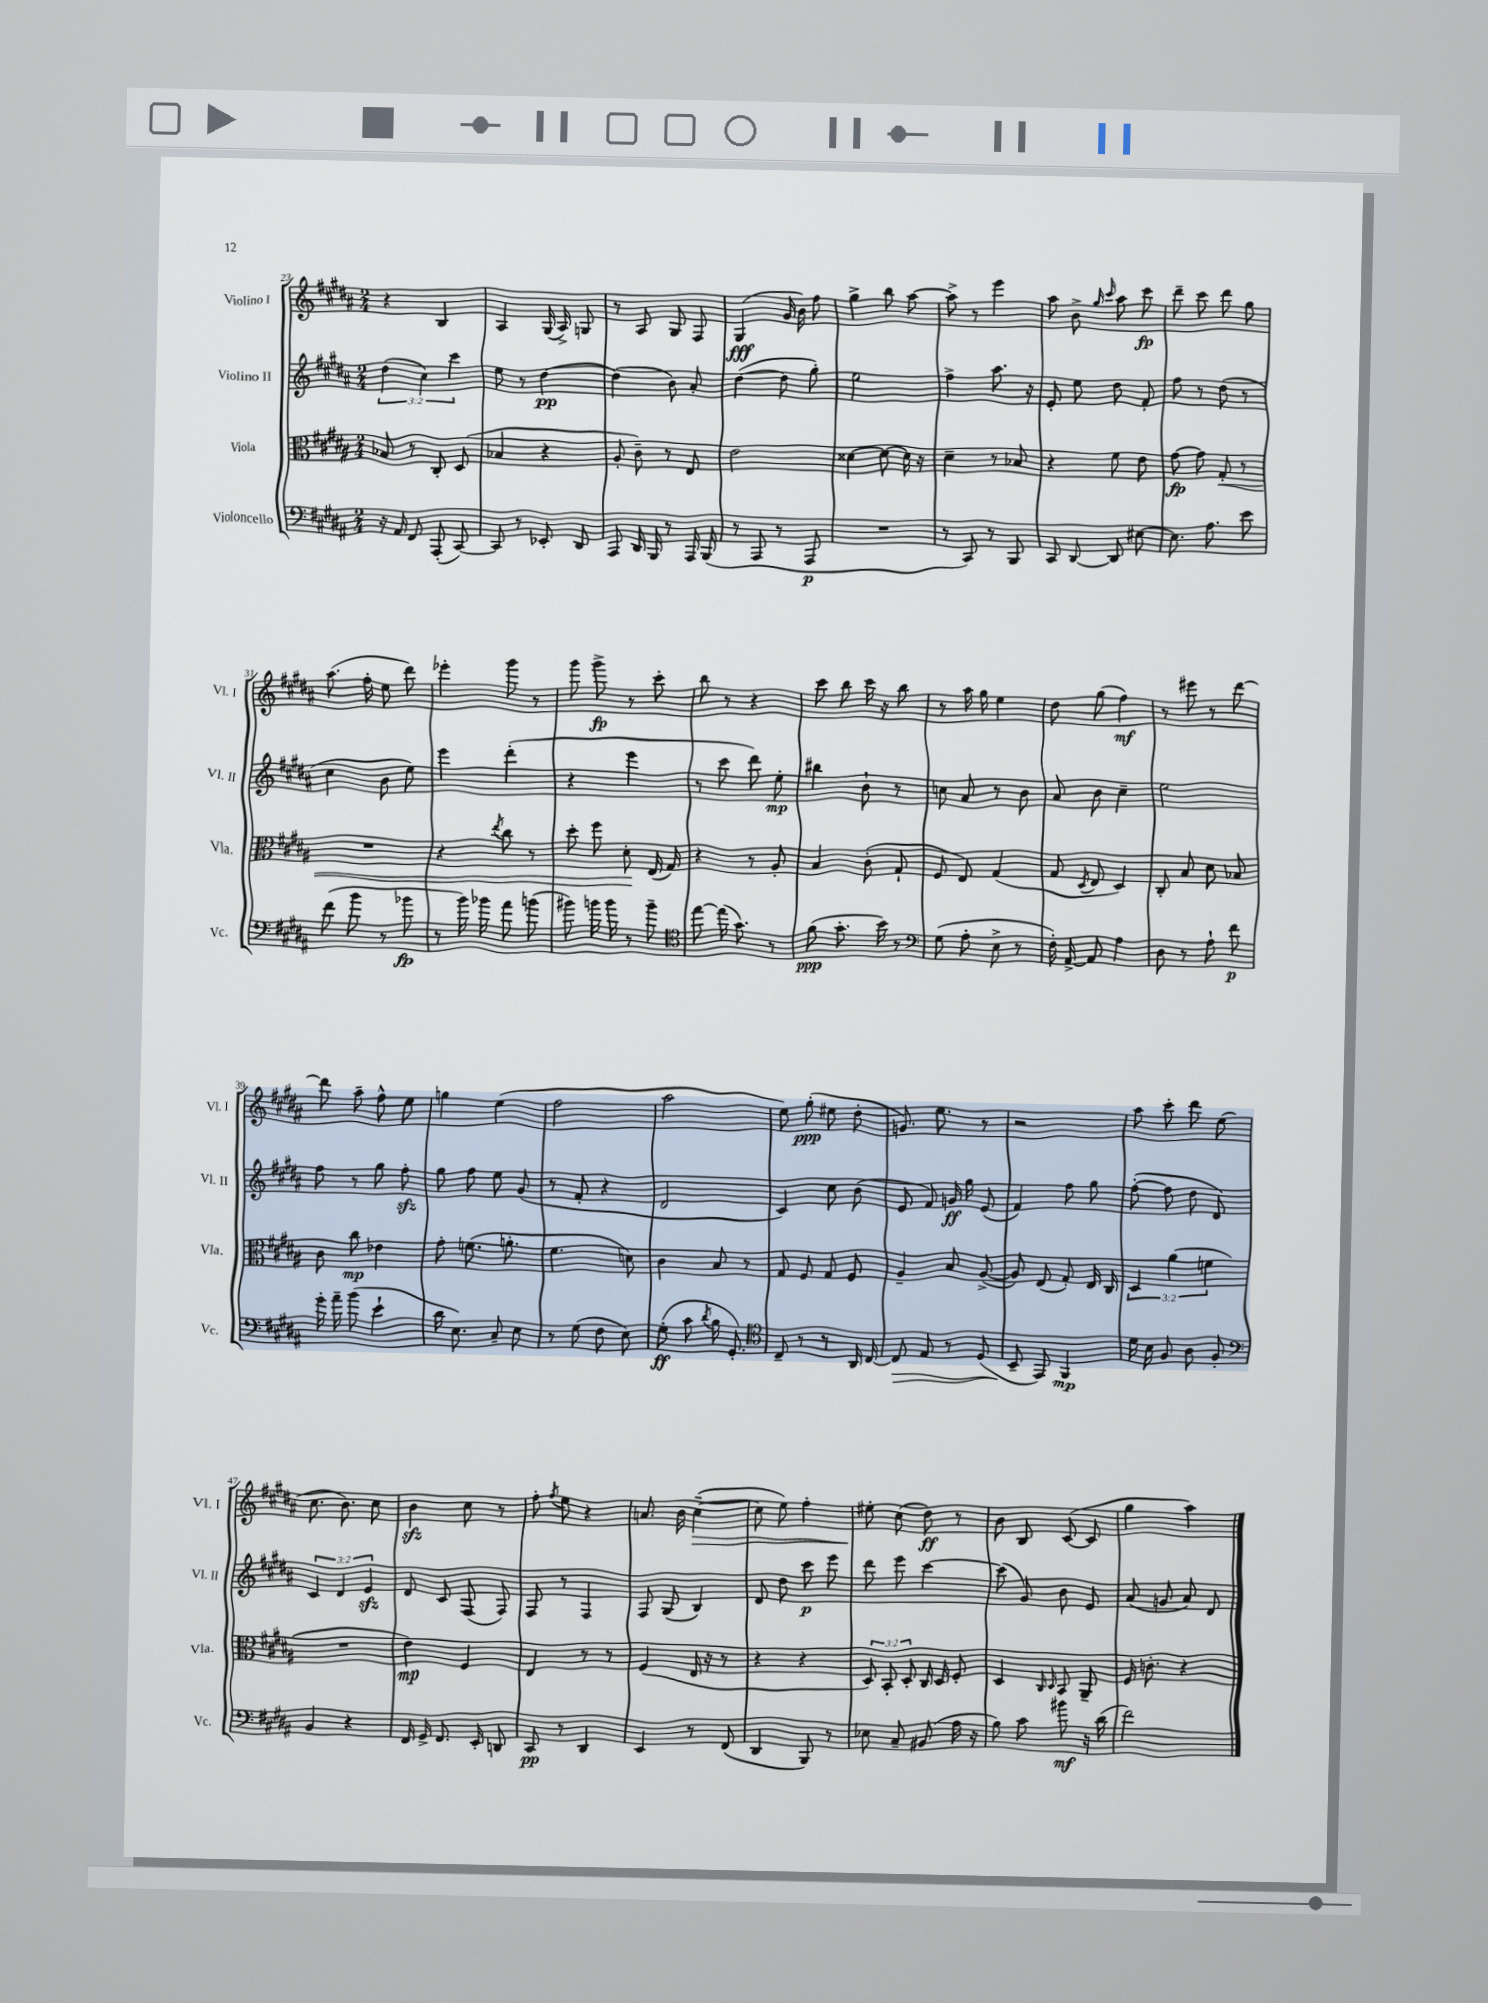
<<
\new StaffGroup <<
\new Staff = "s0" \with { instrumentName = "Violino I" shortInstrumentName = "Vl. I" } {
    \clef treble \key b \major \numericTimeSignature \time 2/4
    \autoBeamOff r4 b4 |
    ais4 gis16( ais16->) g8 |
    r8 ais8 gis8 fis8 |
    gis4\fff( gis'16 b'16) fis''8 |
    gis''4-> b''8 ais''8~ |
    ais''8-> r8 e'''4 |
    ais''8 b'8-> \grace { gis''16 cis'''16 } ais''8 cis'''8\fp |
    dis'''8-- cis'''8 dis'''8 gis''8 |
    ais''8.( fis''16-. e''8 dis'''8) |
    ees'''4-. gis'''8 r8 |
    gis'''8 gis'''8->\fp r8 cis'''8-. |
    b''8 r8 r4 |
    cis'''8 b''8 cis'''16 r16 b''8 |
    r8 ais''16 gis''16 e''4 |
    dis''8 gis''8( fis''4\mf) |
    r8 eis'''8 r8 dis'''8~ |
    dis'''8 ais''8-- fis''8-^ e''8 |
    g''4 e''4( |
    fis''2 |
    ais''2 |
    e''8) gis''8-.\ppp( eis''8 dis''8-. |
    g'8.) e''8. r8 |
    r2 |
    ais''8 cis'''8-. dis'''8 e''8( |
    cis''8. b'8.) cis''8 |
    b'4\sfz cis''8 r8 |
    fis''8-. \acciaccatura { fis''8 } e''8 r4 |
    a'8. b'16 cis''4~--\>( |
    cis''8 e''8) fis''4-. |
    eis''8-.\! cis''8( dis''8\ff) r8 |
    b'8 b8 cis'8~( cis'8 |
    gis''4 ais''4) \bar "|." |
}
\new Staff = "s1" \with { instrumentName = "Violino II" shortInstrumentName = "Vl. II" } {
    \clef treble \key b \major \numericTimeSignature \time 2/4 \override Staff.TupletNumber.text = #tuplet-number::calc-fraction-text
    \autoBeamOff \tuplet 3/2 { dis''4( cis''4) cis'''4 } |
    e''8 r8 dis''4~\pp |
    dis''4( b'8) ais'8-. |
    dis''4~( dis''8 gis''8-.) |
    e''2 |
    fis''4-> ais''8. r16 |
    e'8-. e''8 dis''8 fis'8-. |
    fis''8 r8 dis''8( r8 |
    cis''4 b'8 e''8) |
    e'''4 dis'''4-.( |
    r4 e'''4 |
    r8 cis'''8 dis'''8) e''8-.\mp |
    bis''4 b'8-! r8 |
    c''8 ais'8 r8 b'8 |
    ais'8 b'8 cis''4-- |
    e''2 |
    fis''8 r8 gis''8 fis''8-.\sfz |
    gis''8 fis''8 e''8 gis'8( |
    r8 fis'8-. r4 |
    dis'2 |
    cis'4) cis''8 b'8( |
    e'8 fis'8) g'16\ff gis''16 e'8( |
    fis'4) fis''8 gis''8 |
    fis''8~-.( fis''8 dis''8 dis'8) |
    \tuplet 3/2 { cis'4 dis'4 e'4\sfz } |
    dis'8 cis'8 fis8( fis8) |
    fis8 r8 fis4 |
    fis8 gis8( b4) |
    dis'8 dis''8 cis'''8\p e'''8 |
    dis'''8 e'''8 cis'''4~ |
    cis'''8( gis'8) b'8 e'8 |
    ais'8( g'8 ais'8) dis'8 \bar "|." |
}
\new Staff = "s2" \with { instrumentName = "Viola" shortInstrumentName = "Vla." } {
    \clef alto \key b \major \numericTimeSignature \time 2/4 \override Staff.TupletNumber.text = #tuplet-number::calc-fraction-text
    \autoBeamOff bes8 r8 cis8-. dis8( |
    bes4 r4 |
    ais8-. cis'8--) r8 e8 |
    e'2 |
    disis'4~ disis'8~ disis'16 r16 |
    dis'4-- r8 bes8 |
    r4 fis'8 e'8 |
    gis'8~\fp gis'8 gis8-.\< r8 |
    R2 |
    r4 \acciaccatura { e''8 } cis''8 r8 |
    dis''8-. fis''8 dis'8-.\! e16( gis16) |
    r4 r8 ais8-. |
    b4 cis'8-.( gis8-! |
    fis8 e8) gis4( |
    gis8 \acciaccatura { dis8 } e8 dis4) |
    cis8-. b8 dis'8 bes8 |
    cis'8 cis''8\mp ees'4 |
    gis'8-. f'8.( a'8.-. |
    fis'4. d'8) |
    cis'4 b8 r8 |
    gis8 fis8 gis8 fis8 |
    ais4-- b8 ais8~->( |
    ais8) e8( gis8-.) e16 cis16 |
    \tuplet 3/2 { dis4 ais'4( f'4 } |
    R2 |
    e'4\mp) fis4 |
    e4 r8 r8 |
    fis4( e16 r16 r8 |
    r4 r4 |
    \tuplet 3/2 { dis8) b,8-. dis8-. } cis16 dis16 fis8-. |
    dis4 \grace { cis16 dis16 } b,8 ais,8-- |
    fis16 c'8.-. r4 \bar "|." |
}
\new Staff = "s3" \with { instrumentName = "Violoncello" shortInstrumentName = "Vc." } {
    \clef bass \key b \major \numericTimeSignature \time 2/4
    \autoBeamOff r16 ais,16 fis,8 ais,,8-.( cis,8~) |
    cis,8 r8 ees,8-. dis,8 |
    ais,,8 dis,16 b,,16 r8 ais,,16 b,,16( |
    r8 ais,,8 r8 ais,,8\p |
    R2 |
    r8 cis,8) r8 b,,8 |
    cis,8 dis,8~ dis,8 eis8~ |
    eis8. ais8. e'8 |
    fis'8( b'8 r8 bes'8\fp |
    r8 b'16) bes'16 ais'8 b'8( |
    bis'8) b'16 b'16 r8 b'8-- |
    \clef tenor e''8~ e''16( gis'8.) r8 |
    fis'8\ppp( gis'8.-. b'16) r8 |
    \clef bass gis8( ais8-. e8-> r8 |
    fis16-.) ais,16~-> ais,8 ais4 |
    dis8 r8 ais8-! fis'8\p |
    gis'16-. ais'16-- b'8( e'4-! |
    dis'16 e8.) cis8-- e8 |
    r8 gis8( fis8 e8) |
    gis8-.\ff( cis'8 \acciaccatura { dis'8 } b16 gis,8.-.) |
    \clef tenor cis8-- r8 r8 ais,16 cis16~ |
    cis8\> e8 r8 dis8( |
    b,8--\! e,8) fis,4\mp |
    dis'16 b16 fis8 ais8 fis8-. |
    \clef bass b,4 r4 |
    fis,16 gis,16-> fis,8. e,16-. d,8 |
    cis,8\pp r8 dis,4 |
    e,4 r8 fis,8( |
    dis,4 b,,8) r8 |
    ees8 cis8-- bis,8( ais16 r16 |
    b8) cis'8 bis'8\mf r16 dis'16( |
    fis'2) \bar "|." |
}
>>
>>
\layout { \context { \Score currentBarNumber = #23 } }
